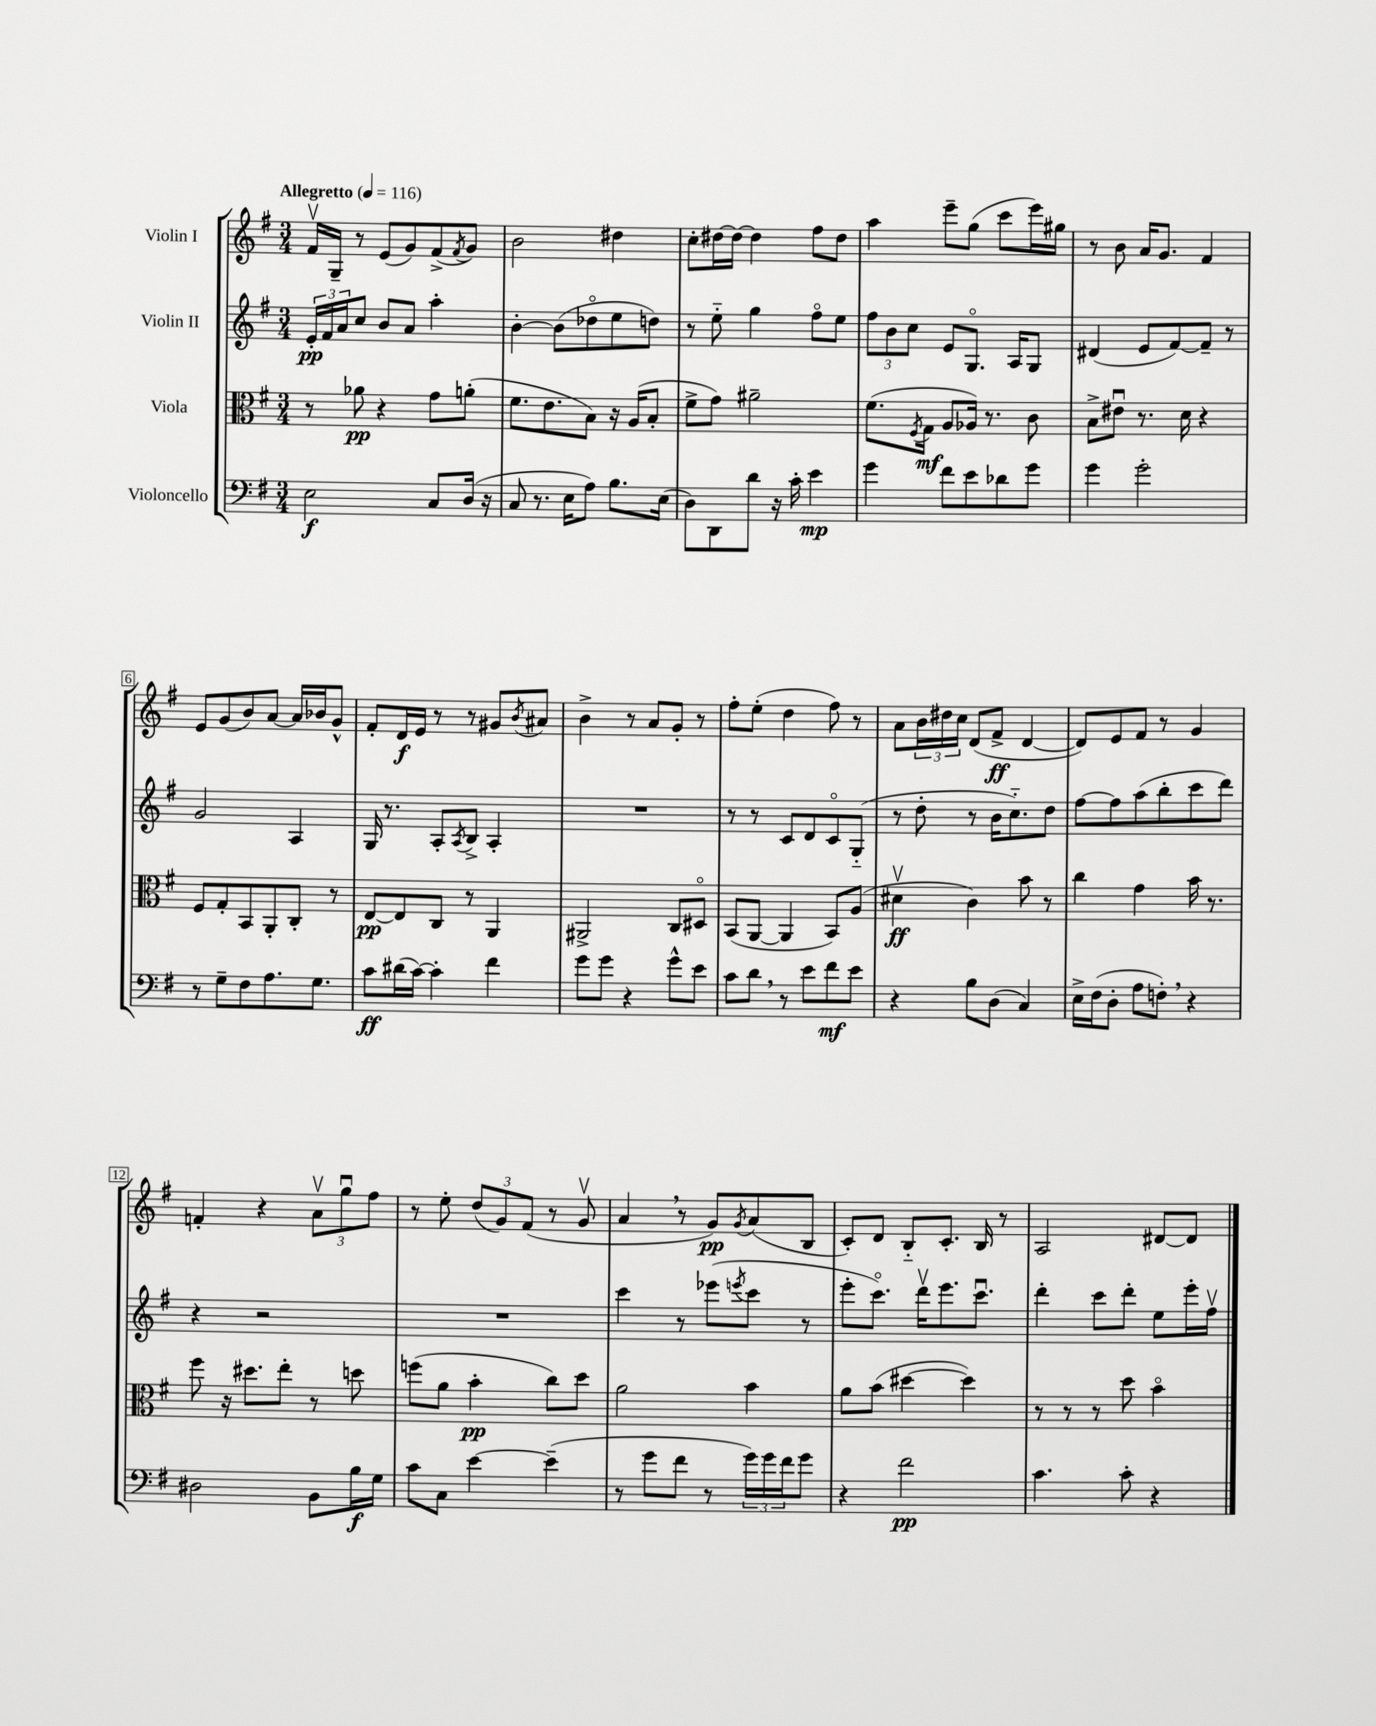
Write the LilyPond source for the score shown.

<<
\new StaffGroup <<
\new Staff = "s0" \with { instrumentName = "Violin I" } {
    \clef treble \key g \major \numericTimeSignature \time 3/4 \tempo "Allegretto" 4 = 116
    fis'16\upbow g16-- r8 e'8( g'8) fis'8->( \acciaccatura { fis'8 } g'8) |
    b'2 dis''4 |
    c''8-. dis''16~ dis''16~ dis''4 fis''8 dis''8 |
    a''4 e'''8-- g''8( c'''8 e'''16) gis''16 |
    r8 b'8 a'16 g'8. fis'4 |
    e'8 g'8( b'8) a'8~ a'16 bes'16 g'8-^ |
    fis'8-. d'16\f e'16 r8 r8 gis'8 \acciaccatura { b'8 } ais'8 |
    b'4-> r8 a'8 g'8-. r8 |
    fis''8-. e''8-.( d''4 fis''8) r8 |
    a'8 \tuplet 3/2 { b'16 dis''16 c''16 } d'8( fis'8->\ff d'4~ |
    d'8) e'8 fis'8 r8 g'4 |
    f'4-. r4 \tuplet 3/2 { a'8\upbow g''8\downbow fis''8 } |
    r8 e''8-. \tuplet 3/2 { d''8( g'8) fis'8( } r8 g'8\upbow |
    a'4 \breathe r8 g'8\pp) \acciaccatura { g'8 } a'8( b8 |
    c'8-.) d'8 b8-_ c'8.-. b16 r8 |
    a2 dis'8~ dis'8 \bar "|." |
}
\new Staff = "s1" \with { instrumentName = "Violin II" } {
    \clef treble \key g \major \numericTimeSignature \time 3/4
    \tuplet 3/2 { e'16-.\pp fis'16 a'16 } c''8 b'8 a'8 a''4-. |
    b'4~-. b'8( des''8\flageolet e''8 d''8) |
    r8 e''8-_ g''4 fis''8\flageolet e''8 |
    \tuplet 3/2 { fis''8 b'8 c''8 } e'8 g8.\flageolet a16 g8 |
    dis'4( e'8 fis'8~) fis'8-- r8 |
    g'2 a4 |
    g16 r8. a8-. \acciaccatura { a8 } b8-> a4-. |
    R2. |
    r8 r8 c'8 d'8 c'8\flageolet g8-_( |
    r8 d''8-. r8 b'16 c''8.-_) d''8 |
    fis''8~ fis''8 a''8( b''8-. c'''8 d'''8) |
    r4 r2 |
    R2. |
    c'''4 r8 ees'''8( \acciaccatura { e'''8 } c'''8 r8 |
    e'''8-. c'''8.\flageolet) d'''16\upbow e'''8. c'''8.\downbow |
    d'''4-. c'''8 d'''8-. e''8 e'''16-. fis''16\upbow \bar "|." |
}
\new Staff = "s2" \with { instrumentName = "Viola" } {
    \clef alto \key g \major \numericTimeSignature \time 3/4
    r8 aes'8\pp r4 g'8 a'8-.( |
    fis'8. e'8. b8) r16 a16( b8-. |
    fis'8-> g'8) ais'2-- |
    fis'8.( \acciaccatura { fis8 } g16\mf a8 aes16) r8. c'8 |
    b8-> eis'8\downbow r8. d'16 r4 |
    fis8 g8-. b,8 a,8-. c8-. r8 |
    e8~\pp e8 c8 r8 a,4 |
    ais,2-> c8 dis8\flageolet |
    b,8( a,8~ a,4 b,8) a8( |
    dis'4\upbow\ff c'4) b'8 r8 |
    c''4 g'4 b'16 r8. |
    fis''8 r16 dis''8. e''8-. r8 d''8 |
    f''8( a'8 b'4-.\pp c''8) d''8 |
    a'2 b'4 |
    a'8 b'8( dis''4~ dis''4) |
    r8 r8 r8 d''8 b'4\flageolet \bar "|." |
}
\new Staff = "s3" \with { instrumentName = "Violoncello" } {
    \clef bass \key g \major \numericTimeSignature \time 3/4
    e2\f c8 d16( r16 |
    c8 r8. e16 a8) b8. e16( |
    d8) d,8 d'8 r16 c'16-. e'4\mp |
    g'4 fis'8 e'8 des'8 g'8 |
    g'4 g'2-. |
    r8 g8-- fis8 a8. g8. |
    c'8\ff dis'16( c'16~) c'4-. fis'4 |
    g'8 g'8 r4 g'8-^ e'8 |
    c'8 d'8 \breathe r8 e'8 fis'8\mf e'8 |
    r4 b8 d8( c4) |
    e16-> fis16( d8-. a8 f8-.) \breathe r4 |
    dis2 b,8 b16\f g16 |
    c'8 c8 e'4~ e'4--( |
    r8 g'8 fis'8 r8 \tuplet 3/2 { g'16) g'16 fis'16 } g'8 |
    r4 fis'2\pp |
    c'4. c'8-. r4 \bar "|." |
}
>>
>>
\layout { \context { \Score \override BarNumber.stencil = #(make-stencil-boxer 0.1 0.3 ly:text-interface::print) } }
